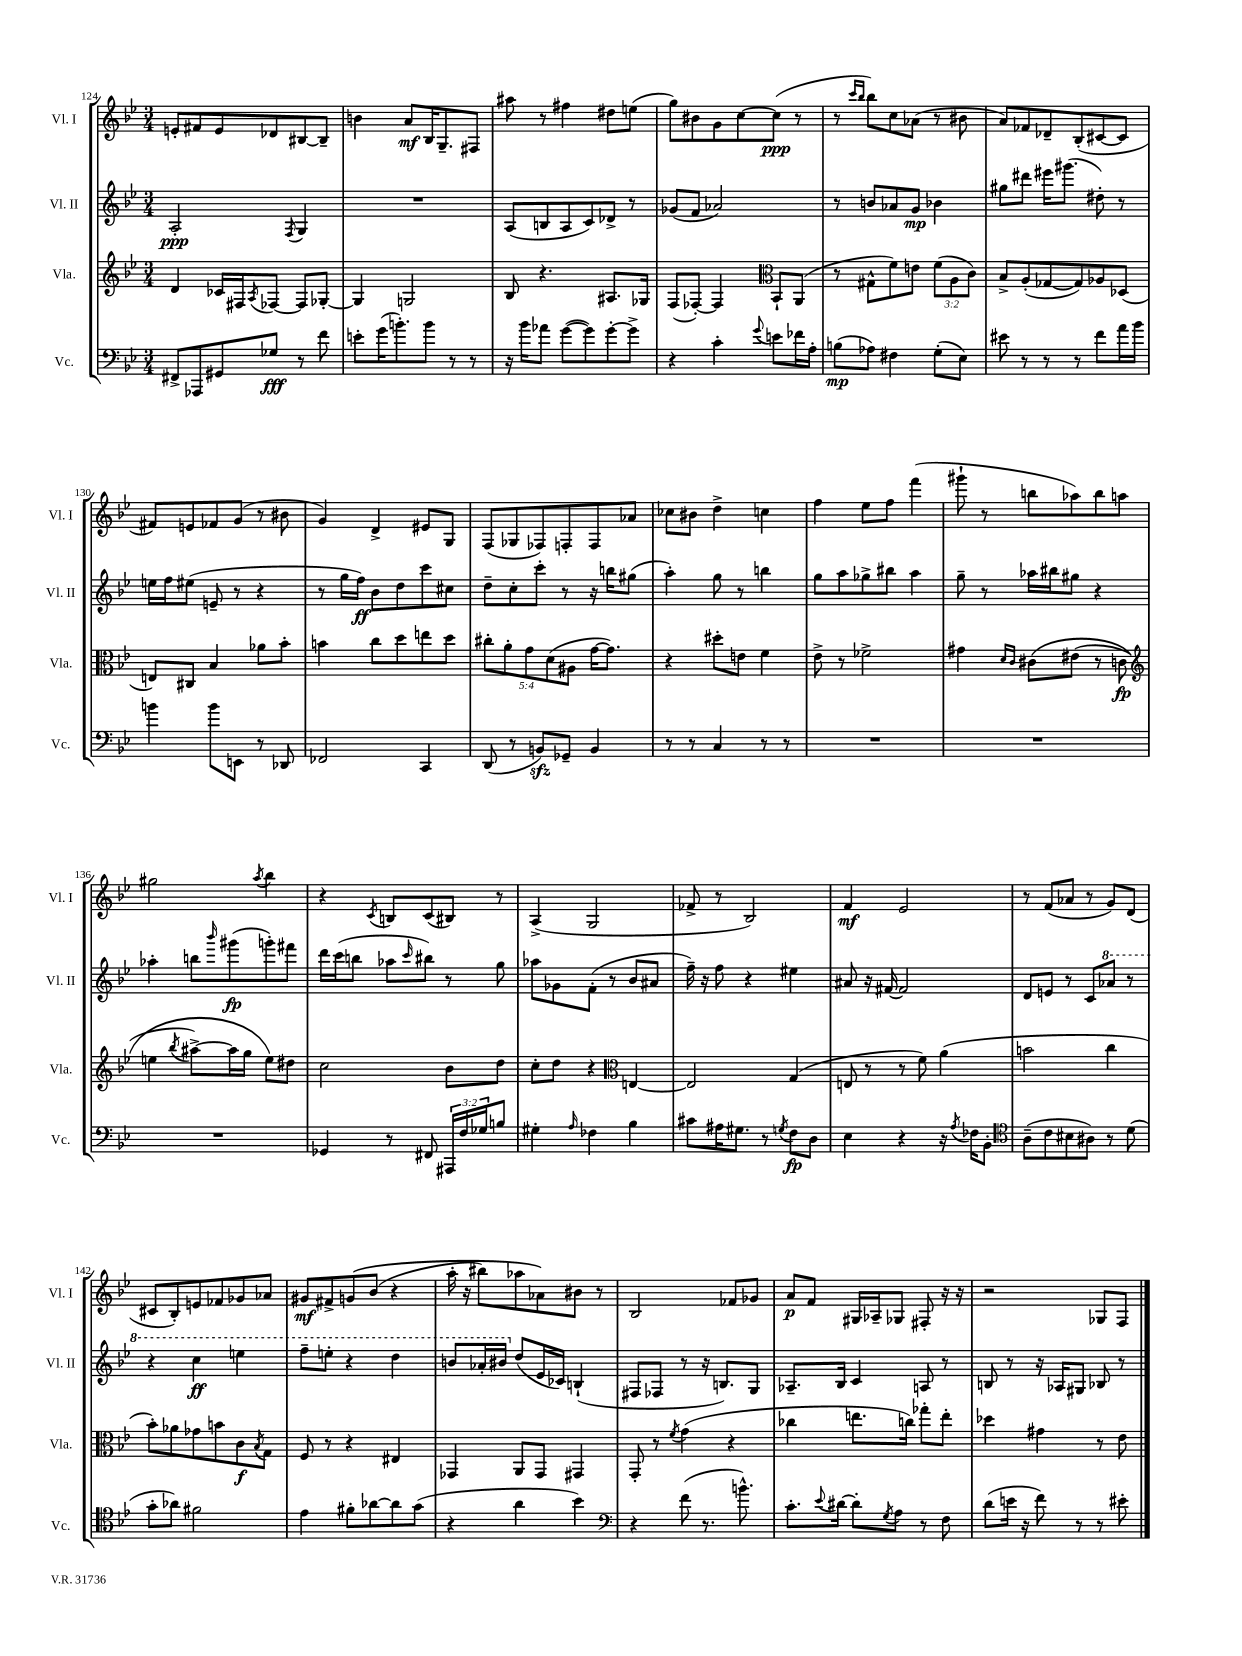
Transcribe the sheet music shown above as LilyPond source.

<<
\new StaffGroup <<
\new Staff = "s0" \with { instrumentName = "Vl. I" shortInstrumentName = "Vl. I" } {
    \clef treble \key bes \major \numericTimeSignature \time 3/4
    e'8-. fis'8 e'8 des'8 bis8~ bis8-- |
    b'4 a'8\mf bes16 g8.-- fis8 |
    ais''8 r8 fis''4 dis''8 e''8( |
    g''8) bis'8 g'8 c''8~ c''8\ppp( r8 |
    r8 \grace { c'''16 bes''16 } bes''8) c''8 aes'8( r8 bis'8 |
    a'8) fes'8 des'8-- bes8-.( cis'8~ cis'8 |
    fis'8) e'8 fes'8 g'8( r8 bis'8 |
    g'4) d'4-> eis'8 g8 |
    f8( ges8 fes8) f8-. f8 aes'8 |
    ces''8 bis'8 d''4-> c''4 |
    f''4 ees''8 f''8 f'''4( |
    gis'''8-! r8 b''8 aes''8) b''8 a''8 |
    gis''2 \acciaccatura { a''8 } bes''4 |
    r4 \acciaccatura { c'8 } b8 c'8( bis8) r8 |
    a4->( g2 |
    fes'8-> r8 bes2) |
    f'4\mf ees'2 |
    r8 f'8( aes'8 r8 g'8) d'8( |
    cis'8 bes8-.) e'8 fes'8 ges'8 aes'8 |
    gis'8\mf fis'8-> g'8\( bes'8( r4 |
    a''16-. r16 bis''8) aes''8 aes'8\) bis'8 r8 |
    bes2 fes'8 ges'8 |
    a'8\p f'8 gis16 aes16-- ges8 fis8-. r16 r16 |
    r2 ges8 f8 \bar "|." |
}
\new Staff = "s1" \with { instrumentName = "Vl. II" shortInstrumentName = "Vl. II" } {
    \clef treble \key bes \major \numericTimeSignature \time 3/4
    a2-.\ppp \acciaccatura { f8 } g4 |
    R2. |
    a8( b8 a8 c'8) des'8-> r8 |
    ges'8( f'8 aes'2) |
    r8 b'8 aes'8 g'8\mp bes'4 |
    gis''8 dis'''8 eis'''16 gis'''8.( dis''8-.) r8 |
    e''16 f''16 eis''8( e'8-- r8 r4 |
    r8 g''16 f''16\ff) bes'8 d''8 c'''8 cis''8 |
    d''8-- c''8-. c'''8-. r8 r16 b''16 gis''8( |
    a''4-.) g''8 r8 b''4 |
    g''8 a''8 ges''8-> bis''8 a''4 |
    g''8-- r8 aes''16 bis''16 gis''8 r4 |
    aes''4-. b''8 \grace { bes'''16 } gis'''8\fp( g'''8-.) fis'''8 |
    d'''16 c'''16( b''8 aes''8 \grace { c'''16 } bis''8) r8 g''8 |
    aes''8 ges'8 f'8-.( r8 bes'8 ais'8 |
    f''16--) r16 f''8 r4 eis''4 |
    ais'8 r16 fis'16~ fis'2 |
    d'8 e'8 r8 c'8 \ottava #1 aes''8 r8 |
    r4 c'''4\ff e'''4 |
    f'''8-- e'''8-. r4 d'''4 |
    b''8 aes''16-. bis''16 \ottava #0 d''8( ees'16 ces'16) b4-!( |
    fis8 fes8 r8 r16 b8.) g8 |
    aes8.-- bes16 c'4 a8 r8 |
    b8 r8 r16 aes16 gis8 bes8 r8 \bar "|." |
}
\new Staff = "s2" \with { instrumentName = "Vla." shortInstrumentName = "Vla." } {
    \clef treble \key bes \major \numericTimeSignature \time 3/4 \override Staff.TupletNumber.text = #tuplet-number::calc-fraction-text
    d'4 ces'16 fis16 \acciaccatura { a8 } fes8~ fes8 ges8~-. |
    ges4 g2 |
    bes8 r4. ais8. ges16 |
    f8( fes8~-.) fes4 \clef alto bes,8-! a,8( |
    r8 gis8-^ f'8) e'8 \tuplet 3/2 { f'8( a8 c'8) } |
    bes8-> a8-.( ges8~ ges8) aes8 des8( |
    e8) cis8 bes4 aes'8 bes'8-. |
    b'4 c''8 d''8 e''8 d''8 |
    \tuplet 5/4 { cis''8-. a'8-. g'8 d'8( ais8 } g'16~ g'8.) |
    r4 dis''8-. e'8 f'4 |
    ees'8-> r8 fes'2-> |
    gis'4 \grace { d'16 c'16 } cis'8\( eis'8( r8 c'8\fp |
    \clef treble e''4 \acciaccatura { bes''8 } ais''8~->) ais''16 g''16 e''8\) dis''8 |
    c''2 bes'8 d''8 |
    c''8-. d''8 r4 \clef alto e4~ |
    e2 g4( |
    e8 r8 r8 f'8) a'4( |
    b'2 c''4 |
    bes'8-.) aes'8 ges'8 b'8 c'8\f \acciaccatura { bes8 } g8 |
    f8 r8 r4 eis4 |
    ges,4 a,8 ges,8 gis,4 |
    g,8-. r8 \acciaccatura { f'8 } g'4( r4 |
    ces''4 e''8. c''16) ges''8-. e''8-. |
    des''4 gis'4 r8 ees'8 \bar "|." |
}
\new Staff = "s3" \with { instrumentName = "Vc." shortInstrumentName = "Vc." } {
    \clef bass \key bes \major \numericTimeSignature \time 3/4 \override Staff.TupletNumber.text = #tuplet-number::calc-fraction-text
    fis,8-> aes,,8 gis,8 ges8\fff r8 f'8 |
    e'8-. g'16( b'8.-.) b'8 r8 r8 |
    r16 bes'16 aes'8 g'8~( g'8) g'8~-. g'8-> |
    r4 c'4-. \appoggiatura { g'8 } e'8 fes'16 a16-. |
    b8\mp( aes8) fis4 g8-.( ees8) |
    eis'8 r8 r8 r8 f'8 a'16 bes'16 |
    b'4 b'8 e,8 r8 des,8 |
    fes,2 c,4 |
    d,8( r8 b,8\sfz) ges,8-- b,4 |
    r8 r8 c4 r8 r8 |
    R2. |
    R2. |
    R2. |
    ges,4 r8 fis,8 \tuplet 3/2 { ais,,16 f16 ges16 } b8 |
    gis4-. \grace { a16 } fes4 bes4 |
    cis'8 ais16 gis8. r8 \acciaccatura { g8 } f8\fp d8 |
    ees4 r4 r16 \acciaccatura { a8 } fes16 bes,8-. |
    \clef tenor a8--( c'8 bis8 ais8) r8 d'8( |
    g'8-. aes'8) fis'2 |
    ees'4 fis'8-. aes'8~ aes'8 g'8( |
    r4 a'4 bes'4) |
    \clef bass r4 f'8( r8. b'8.-^) |
    c'8.-. \appoggiatura { ees'8 } dis'16~ dis'8-. \acciaccatura { g8 } a8 r8 f8 |
    d'8( e'16 r16 f'8) r8 r8 eis'8-. \bar "|." |
}
>>
>>
\layout { \context { \Score currentBarNumber = #124 } }
